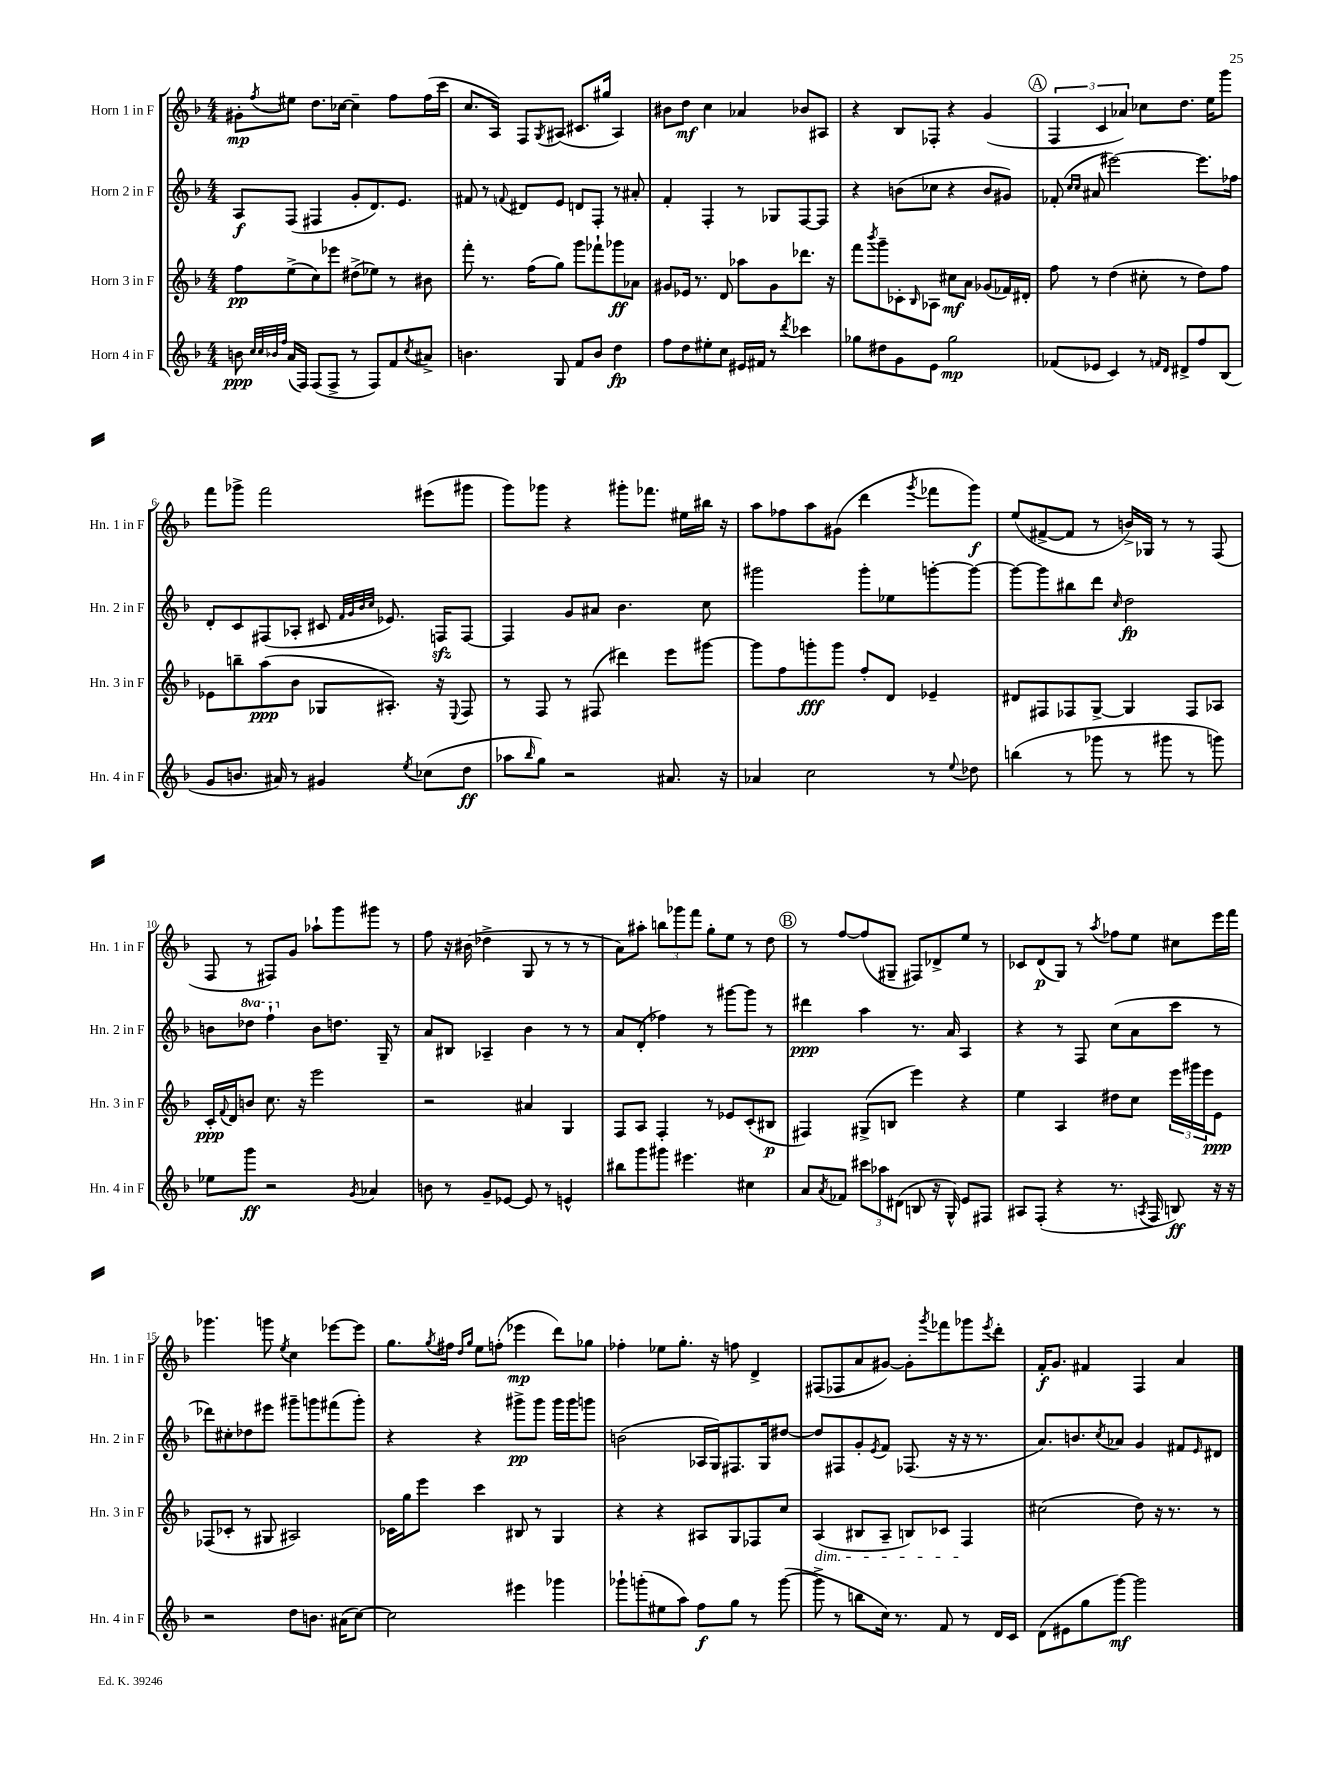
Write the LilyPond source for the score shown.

<<
\new StaffGroup <<
\new Staff = "s0" \with { instrumentName = "Horn 1 in F" shortInstrumentName = "Hn. 1 in F" } {
    \clef treble \key f \major \numericTimeSignature \time 4/4
    gis'8-.\mp \acciaccatura { f''8 } eis''8 d''8. ces''16~ ces''4-- f''8 f''16( c'''16 |
    c''8. a16) f8 \acciaccatura { g8 } ais8( cis'8. gis''16 ais4) |
    bis'8 d''8\mf c''4 aes'4 bes'8 ais8 |
    r4 bes8 fes8-. r4 g'4( |
    \mark \markup { \circle "A" } \tuplet 3/2 { f4 c'4 aes'4) } ces''8 d''8. e''16 g'''8 |
    f'''8 ges'''8-> f'''2 eis'''8( gis'''8 |
    g'''8) ges'''8 r4 gis'''8-. fes'''8. eis''16 bis''16 r16 |
    a''8 fes''8 a''8 gis'8( d'''4 \acciaccatura { g'''8 } fes'''8 g'''8\f) |
    e''8( fis'8~-> fis'8 r8 b'16->) ges16 r8 r8 f8( |
    f8 r8 fis8) g'8 aes''8-! g'''8 gis'''8 r8 |
    f''8 r16 bis'16( des''4-> g8 r8 r8 r8 |
    a'8) ais''8-. \tuplet 3/2 { b''8 ges'''8 f'''8 } g''8-. e''8 r8 d''8 |
    \mark \markup { \circle "B" } r8 f''8~ f''8( gis8-- fis8) des'8-> e''8 r8 |
    ces'8 d'8\p( g8) r8 \acciaccatura { a''8 } fes''8 e''8 cis''8 e'''16 f'''16 |
    ges'''4. g'''8 \acciaccatura { e''8 } c''4 ees'''8~ ees'''8 |
    g''8. \acciaccatura { g''8 } fis''16 \grace { d''16 g''16 } e''8 f''8-.( ees'''4\mp d'''8) ges''8 |
    fes''4-. ees''8 g''8.-. r16 f''8 d'4-> |
    fis8( fes8 a'8 gis'8~) gis'8-. \acciaccatura { g'''8 } fes'''8 ges'''8 \acciaccatura { e'''8 } d'''8-. |
    f'16-.\f g'8. fis'4 f4 a'4 \bar "|." |
}
\new Staff = "s1" \with { instrumentName = "Horn 2 in F" shortInstrumentName = "Hn. 2 in F" } {
    \clef treble \key f \major \numericTimeSignature \time 4/4 \set Staff.ottavationMarkups = #ottavation-simple-ordinals
    a8\f f8( fis4 g'8-. d'8.) e'8. |
    fis'8 r8 \appoggiatura { f'8 } dis'8 e'8 d'8 f8-. r8 ais'8-. |
    f'4-. f4-. r8 ges8 f8~ f8 |
    r4 b'8( ces''8 r4 b'8 gis'8) |
    \mark \markup { \circle "A" } fes'8-.( \grace { c''16 c''16 } ais'8 eis'''2~) eis'''8. fes''16 |
    d'8-. c'8 fis8( aes8-. cis'8 \grace { f'32 g'32 bes'32 c''32 } ees'8.) f16\sfz f8~ |
    f4 g'8 ais'8 bes'4. c''8 |
    gis'''2 gis'''8-. ees''8 g'''8~-. g'''8~ |
    g'''8~ g'''8 bis''8 d'''8 \grace { c''16 } d''2\fp |
    b'8 \ottava #1 des'''8 f'''4-! \ottava #0 b'8 d''!8. g16-- r8 |
    a'8 bis8 aes4-- bes'4 r8 r8 |
    a'8 d'8-.( fes''4) r8 gis'''8~ gis'''8 r8 |
    \mark \markup { \circle "B" } dis'''4\ppp a''4 r8. a'16 a4 |
    r4 r8 f8 c''8( a'8 c'''8 r8 |
    des'''8) cis''8-. des''8 eis'''8 gis'''8-- g'''8 fis'''8( g'''8-.) |
    r4 r4 gis'''8->\pp gis'''8 gis'''16 gis'''16 g'''8 |
    b'2( aes16 g16) fis8. g16 dis''8~ |
    dis''8 fis8 g'8-. \acciaccatura { e'8 } f'8 fes8.( r16 r16 r8. |
    a'8.) b'8. \acciaccatura { c''8 } aes'8 g'4 fis'8 \grace { e'16 } dis'8 \bar "|." |
}
\new Staff = "s2" \with { instrumentName = "Horn 3 in F" shortInstrumentName = "Hn. 3 in F" } {
    \clef treble \key f \major \numericTimeSignature \time 4/4
    f''8\pp e''8->( c''8) ees'''8 dis''8->( ees''8) r8 bis'8 |
    f'''8-. r8. f''16( g''8) g'''8 fes'''8-! ges'''8\ff aes'8 |
    gis'8 ees'16 r8. d'8 aes''8 gis'8 des'''8. r16 |
    f'''8 \acciaccatura { bes'''8 } g'''8-- ces'8-. \grace { bes16 } aes8 cis''8\mf a'8 ges'8( fes'16) dis'16-. |
    \mark \markup { \circle "A" } f''8 r8 d''4( cis''8-. r8 d''8) f''8 |
    ees'8 b''8-- a''8\ppp( bes'8 ges8 ais8.-.) r16 \appoggiatura { e8 } f8 |
    r8 f8 r8 fis8( dis'''4) e'''8 gis'''8~ |
    gis'''8 f''8 g'''8-.\fff g'''8 f''8-. d'8 ees'4-- |
    dis'8 fis8 fes8 g8~-> g4 fes8 aes8 |
    c'16-.\ppp \appoggiatura { f'8 } d'16 b'8 c''8. r16 e'''2 |
    r2 ais'4 g4 |
    f8 a8 f4-. r8 ees'8 c'8-.( bis8\p |
    \mark \markup { \circle "B" } fis4) gis8->( b8 e'''4) r4 |
    e''4 a4 dis''8 c''8 \tuplet 3/2 { e'''16 gis'''16 e'''16 } e'8\ppp |
    fes8( ces'8-. r8 gis8 ais2) |
    ces'16 g''16 e'''8 c'''4 bis8 r8 g4 |
    r4 r4 ais8 g8 fes8 c''8 |
    a4\dim( bis8 a8-- b8) ces'8 f4\! |
    cis''2( d''8) r16 r8. r8 \bar "|." |
}
\new Staff = "s3" \with { instrumentName = "Horn 4 in F" shortInstrumentName = "Hn. 4 in F" } {
    \clef treble \key f \major \numericTimeSignature \time 4/4
    b'8\ppp \grace { c''32 c''32 bes'32 f''32 } a'16( f16) f8( f8-> r8 f8) f'8 \acciaccatura { c''8 } ais'8-> |
    b'4. g8 f'8 b'8 d''4\fp |
    f''8 d''8 eis''8-. c''8 eis'16 fis'16 r8 \acciaccatura { d'''8 } ces'''4 |
    ges''8 dis''8 g'8 e'8 ges''2\mp |
    \mark \markup { \circle "A" } fes'8( ees'8 c'4) r8 \grace { f'16 d'16 } dis'8-> f''8 bes8( |
    g'8 b'8. ais'16) r8 gis'4 \acciaccatura { e''8 } ces''8( d''8\ff |
    aes''8 \grace { bes''16 } g''8) r2 ais'8. r16 |
    aes'4 c''2 r8 \appoggiatura { e''8 } des''8 |
    b''4( r8 ges'''8 r8 gis'''8 r8 g'''8) |
    ees''8 g'''8\ff r2 \acciaccatura { g'8 } aes'4 |
    b'8 r8 g'8-- ees'8~ ees'8 r8 e'4-^ |
    bis''8 g'''8 gis'''8 eis'''4. cis''4 |
    \mark \markup { \circle "B" } a'8 \acciaccatura { a'8 } fes'8 \tuplet 3/2 { cis'''8 aes''8 dis'8( } b8 r16 g16-^) e'8 fis8 |
    ais8 f8-.( r4 r8. \acciaccatura { a8 } f16 b8\ff) r16 r16 |
    r2 d''8 b'8. ais'16( c''8~) |
    c''2 eis'''4 ges'''4 |
    ges'''8-! g'''8-.( eis''8 a''8) f''8\f g''8 r8 g'''8~( |
    g'''8-> r8 b''8 c''16) r8. f'8 r8 d'16 c'16 |
    d'8( eis'8 g''8 g'''8~\mf) g'''2 \bar "|." |
}
>>
>>
